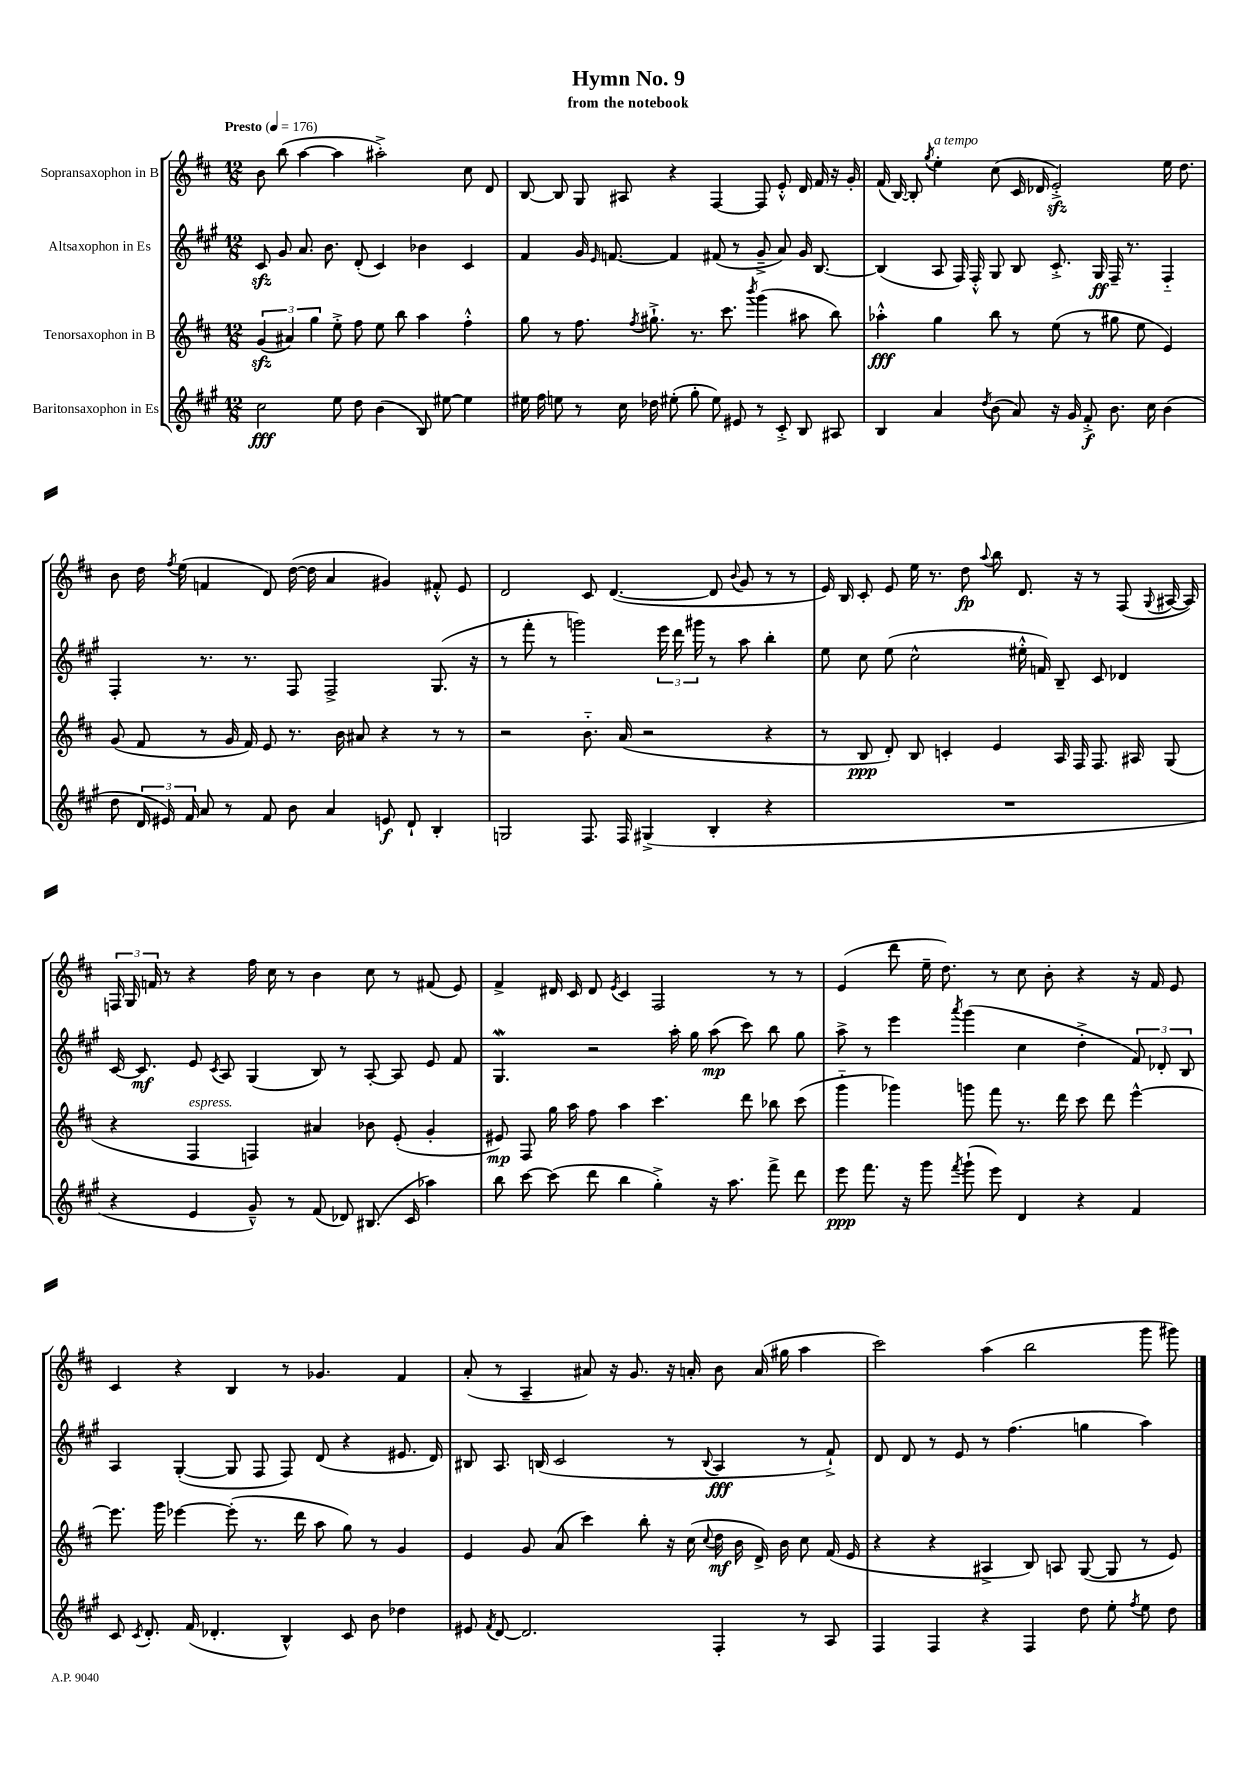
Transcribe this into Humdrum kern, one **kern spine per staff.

**kern	**kern	**kern	**kern
*staff4	*staff3	*staff2	*staff1
*clefG2	*clefG2	*clefG2	*clefG2
*k[f#c#g#]	*k[f#c#]	*k[f#c#g#]	*k[f#c#]
*M12/8	*M12/8	*M12/8	*M12/8
*MM176	*MM176	*MM176	*MM176
2cc#	(6g	8c#	8b
.	.	8g#	(8bb
.	6a#)	.	.
.	.	8.a	[4aa
.	6gg	.	.
.	.	8.b	.
8ee	8ee'^	.	4aa]
8dd	8ff#	(8d'	.
(4b	8ee	4c#)	2aa#'^)
.	8bb	.	.
8B)	4aa	4b-	.
[8ee#	.	.	.
4ee#]	4ff#'^^	4c#	8cc#
.	.	.	8d
=	=	=	=
16ee#	8gg	4f#	[8B
16ff#	.	.	.
8ee	8r	.	8B]
8r	8.ff#	16g#	8G
.	.	16qqe	.
.	.	[8.f	.
16cc#	.	.	8A#
.	8qff#	.	.
16dd-	8.gg#`^	.	.
(8ee#'	.	4f]	4r
8gg#'	8.r	.	.
8ee#)	.	(8f#	[4F#
.	8.ccc#	.	.
8e#	.	8r	.
.	8qbbb	.	.
8r	(4ggg	8g#~^	8F#]
8c#'^	.	8a)	8e'^^
8B	8aa#	16g#	16d
.	.	[8.B	16f#
8A#	8bb)	.	16r
.	.	.	16g'
=	=	=	=
4B	4aa-'^^	(4B]	(16f#
.	.	.	[16B)
.	.	.	8B']
.	.	.	8qgg
4a	4gg	8A	4ee'
.	.	16F#)	.
.	.	16F#'^^	.
8qdd	.	.	.
(8b	8bb	8G#	(8cc#
8a)	8r	8B	16c#
.	.	.	16d-
16r	(8ee	8.c#'^	2e'^)
16g#	.	.	.
8f#'^	8r	.	.
.	.	16G#	.
8.b	8gg#	16F#~	.
.	.	8.r	.
.	8ee	.	.
16cc#	.	.	.
(4b	4e)	4F#'~	16ee
.	.	.	8.dd
=	=	=	=
8dd	(8g	4F#'	8b
24d	8f#	.	16dd
24e#)	.	.	.
.	.	.	8qff#
.	.	.	(16ee
24f#	.	.	.
8a	8r	8.r	4f
8r	16g	.	.
.	16f#)	8.r	.
8f#	8e	.	8d)
8b	8.r	8F#	([16dd
.	.	.	16dd]
4a	.	2F#^	4a
.	16b	.	.
.	8a#	.	.
8e	4r	.	4g#)
8d`	.	.	.
4B'	8r	(8.G#	8f#'^^
.	8r	.	8e
.	.	16r	.
=	=	=	=
2G	2r	8r	2d
.	.	8fff#'	.
.	.	8r	.
.	.	2ggg)	.
8.F#	8.b'~	.	8c#
.	.	.	([4.d
16F#	(16a	.	.
(4G#^	2r	.	.
.	.	24eee	.
.	.	24ddd	.
.	.	24ggg#	.
4B'	.	8r	8d]
.	.	.	8qqb
.	.	8aa	8g
4r	4r	4bb'	8r
.	.	.	8r
=	=	=	=
1.r	8r	8ee	16e)
.	.	.	16B
.	8B	8cc#	8c#'
.	8d')	(8ee	8e
.	8B	2cc#^^	16ee
.	.	.	8.r
.	4c'	.	.
.	.	.	8dd
.	.	.	8qqaa
.	4e	.	8bb
.	.	16ee#'^^	8.d
.	.	16f)	.
.	16A	8B~	.
.	16F#	.	16r
.	8.F#	8c#	8r
.	.	4d-	(8F#
.	16A#	.	.
.	.	.	8qqG
.	(8G	.	[16A#
.	.	.	16A#])
=	=	=	=
4r	4r	[16c#	24F
.	.	.	24G
.	.	8.c#]	.
.	.	.	24f
.	.	.	8r
4e	4F#	8e	4r
.	.	8qc#	.
.	.	8A	.
8g#~^^)	4F)	(4G#	16ff#
.	.	.	16cc#
8r	.	.	8r
(8f#	4a#	8B)	4b
8d-)	.	8r	.
(8.B#	8b-	[8A'	8cc#
.	(8e'	8A]	8r
16c#	.	.	.
4aa-)	4g'	8e	(8f#
.	.	8f#	8e)
=	=	=	=
8bb	8e#)	4.G#	4f#^
[8ccc#	8F#	.	.
(8ccc#]	16gg	.	16d#
.	16aa	.	16c#
8ddd	8ff#	2r	8d#
.	.	.	8qe
4bb	4aa	.	4c#
4gg#'^)	4.ccc#	.	2F#
.	.	16aa'	.
.	.	16gg#	.
16r	.	(8aa	.
8.aa	.	.	.
.	8ddd	8ccc#)	.
8fff#^	8bb-	8bb	8r
8ddd	(8ccc#	8gg#	8r
=	=	=	=
8eee	4ggg'~	8aa^	(4e
8.fff#	.	8r	.
.	4ggg-)	4eee	8ddd
16r	.	.	.
8ggg#	.	.	16ee~
.	.	.	8.dd)
8qfff#	.	8qaaa	.
(8ggg#`	8ggg	(4ggg#	.
8eee)	8fff#	.	8r
4d	8.r	4cc#	8cc#
.	.	.	8b'
.	16ddd	.	.
4r	8ccc#	4dd'^	4r
.	8ddd	.	.
4f#	[4eee^^	12f#)	16r
.	.	.	16f#
.	.	12d-'	.
.	.	.	8e
.	.	12B	.
=	=	=	=
8c#	8.eee]	4A	4c#
8qc#	.	.	.
8.d'	.	.	.
.	16ggg	.	.
.	[4eee-	([4G#'	4r
(16f#	.	.	.
4.d-'	.	.	.
.	(8eee-']	8G#]	4B
.	8.r	8F#	.
4B^^)	.	8F#)	8r
.	16ddd	.	.
.	8aa	(8d	4.g-
8c#	8gg)	4r	.
8b	8r	.	.
4dd-	4g	8.e#	4f#
.	.	16d)	.
=	=	=	=
8e#	4e	8B#	(8a'
8qf#	.	.	.
[8d	.	8.A	8r
2.d]	8g	.	4A~
.	.	(16B	.
.	(8a	2c#	.
.	4ccc#)	.	8a#)
.	.	.	16r
.	.	.	8.g
.	8bb'	.	.
.	16r	8r	16r
.	(16cc#	.	16a'
.	8qqcc#	8qqB	.
4F#'	16dd	4A	8b
.	16b	.	.
.	16d^)	.	(16a
.	16b	.	16gg#
8r	8cc#	8r	4aa
8A	(16f#	8f#`^)	.
.	16e	.	.
=	=	=	=
4F#	4r	8d	2ccc#)
.	.	8d	.
4F#	4r	8r	.
.	.	8e	.
4r	4A#^	8r	(4aa
.	.	(4.ff#	.
4F#	8B)	.	2bb
.	8A	.	.
8dd	([8G	4gg	.
8ee'	8G]	.	.
8qff#	.	.	.
8ee	8r	4aa)	8ggg
8dd	8e)	.	8ggg#)
==	==	==	==
*-	*-	*-	*-
